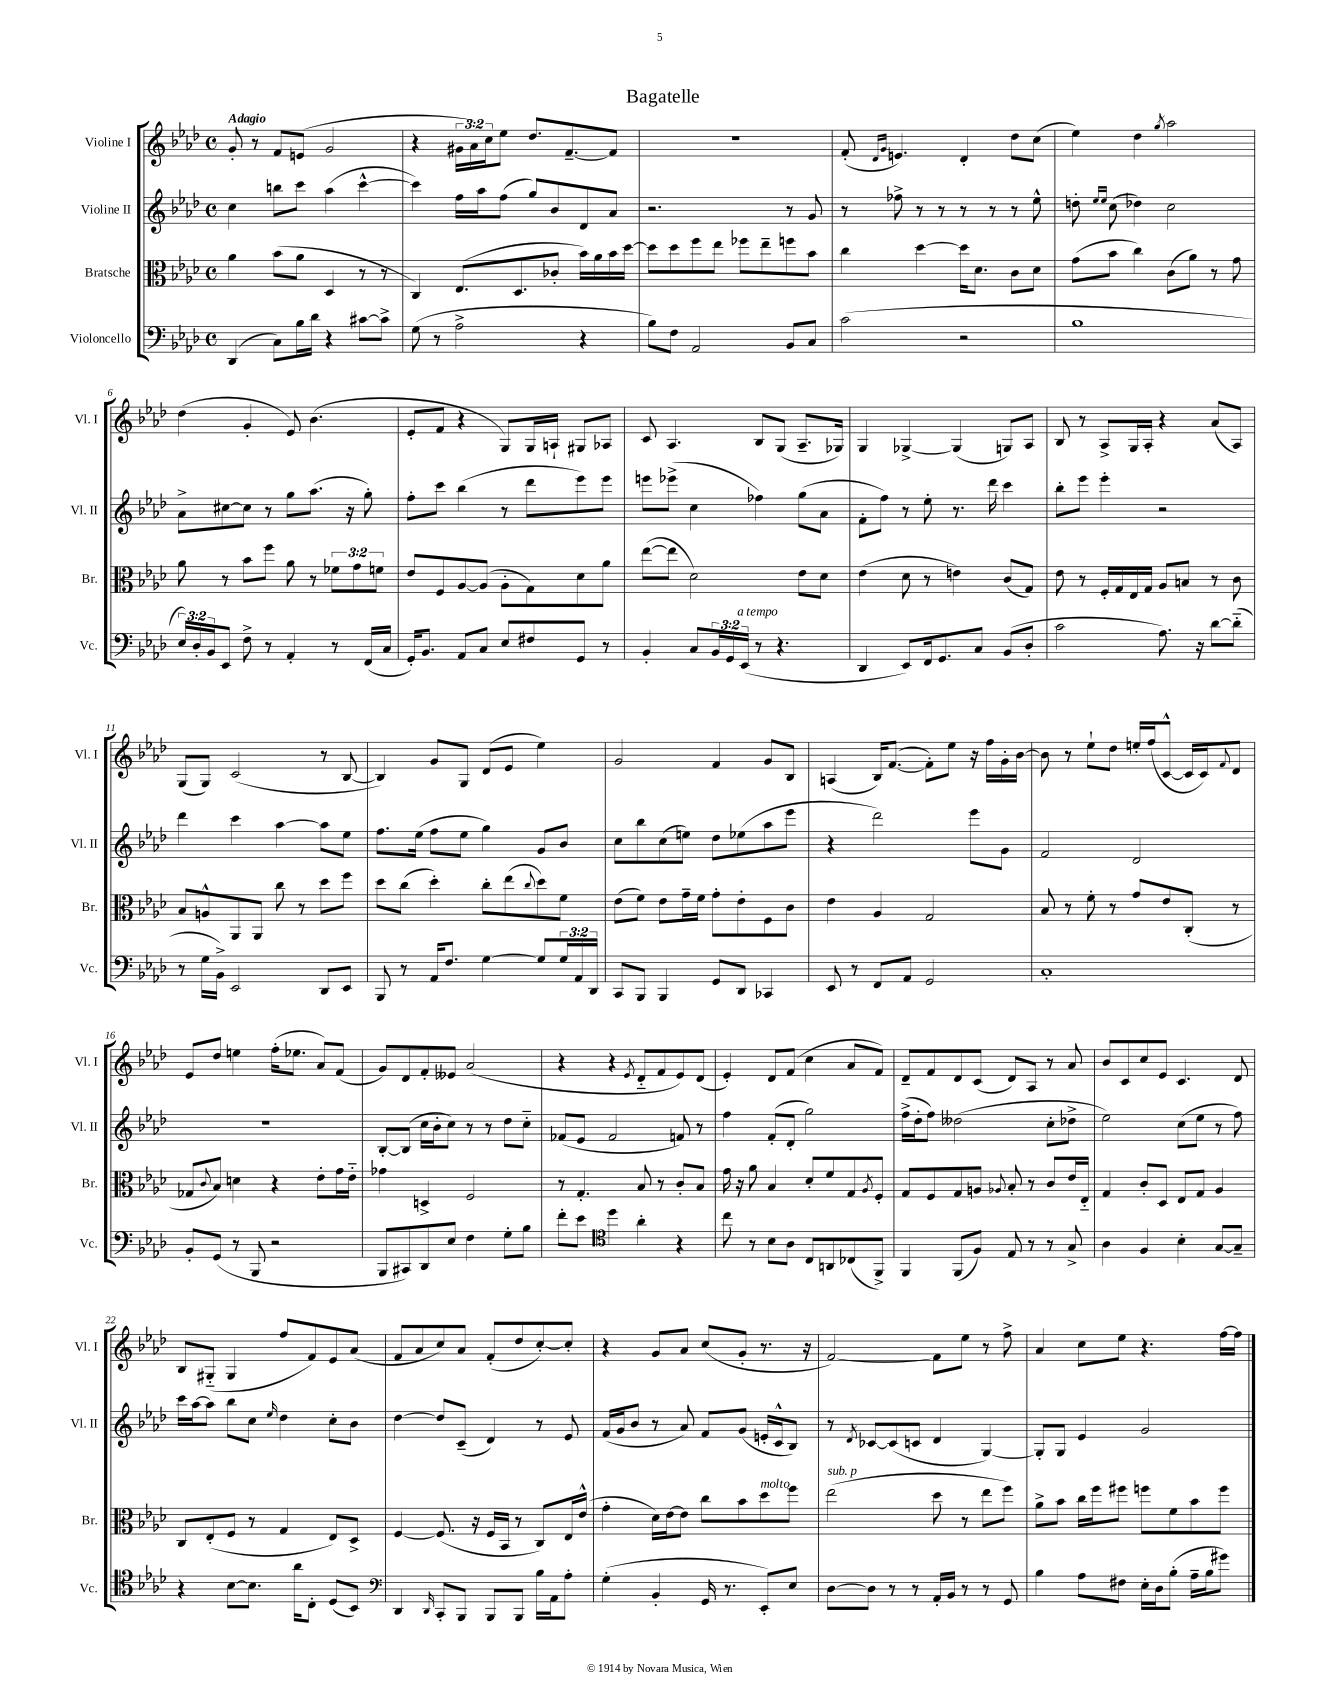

**kern	**kern	**kern	**kern
*staff4	*staff3	*staff2	*staff1
*clefF4	*clefC3	*clefG2	*clefG2
*k[b-e-a-d-]	*k[b-e-a-d-]	*k[b-e-a-d-]	*k[b-e-a-d-]
*M4/4	*M4/4	*M4/4	*M4/4
*met(c)	*met(c)	*met(c)	*met(c)
(4DD-/	4a-\	4cc\	8g'/
.	.	.	8r
8C\L)	(8b-\L	8bb\L	8f/L
16B-\L	8a-\J	8ccc\J	(8e/J
16d-\JJ	.	.	.
4r	4D-/	(4aa-\	2g/
[8c#\L	8r	[4ccc^^\	.
8c#^\]J	8r	.	.
=	=	=	=
(8G\	4C/)	4ccc\])	4r
8r	.	.	.
2A-^\	(8.E-/L	16ff\LL	24g#\LL
.	.	.	24a-\)
.	.	16aa-\J	.
.	.	.	24cc\J
.	.	(8ff\J	8ee-\J
.	8.D-/	.	.
.	.	8gg/L)	8.dd-/L
.	8c-'/J	8b-/	.
.	.	.	[8.f~/
4r	16b-\LL)	8d-/	.
.	16a-\	.	.
.	16b-\	8a-/J	8f/]J
.	[16dd-\JJ	.	.
=	=	=	=
8B-\L)	8dd-\]L	2.r	1r
8F\J	8dd-\	.	.
2AA-/	8ff\	.	.
.	8ee-\J	.	.
.	8ff-\L	.	.
.	8ee-~\	.	.
8BB-/L	8ff\	8r	.
8C/J	8b-\J	8g/	.
=	=	=	=
(2c\	4cc\	8r	(8f'/
.	.	.	16qqd-/LL
.	.	.	16qqg/JJ
.	.	8ff-^\	4.e/)
.	[4dd-\	8r	.
.	.	8r	.
2r	16dd-\]LK	8r	4d-'/
.	8.d-\J	.	.
.	.	8r	.
.	8c\L	8r	8dd-\L
.	8d-\J	8ee-^^\	(8cc\J
=	=	=	=
1B-	(8g\L	8dd'\	4ee-\)
.	.	16qqee-/LL	.
.	.	16qqee-/JJ	.
.	8b-\J	(8cc\	.
.	4cc\)	4dd-\)	4dd-\
.	.	.	8qgg/
.	(8c\L	2cc\	2aa-\
.	8a-\J)	.	.
.	8r	.	.
.	8g\	.	.
=	=	=	=
24E-/LL)	8a-\	8a-^\L	(4dd-\
24D-'/	.	.	.
24BB-/J	.	.	.
8EE-/J	8r	[8cc#\	.
8F^\	8b-\L	8cc#\]J	4g'/
8r	8ff\J	8r	.
4AA-'/	8a-\	8gg\L	8e-/)
.	8r	(8.aa-\J	(4.b-\
8r	12f-\L	.	.
.	.	16r	.
.	12g\	.	.
(16FF/LL	.	8gg'\)	.
.	12f\J	.	.
16C/JJ	.	.	.
=	=	=	=
16GG'/LK)	8e-/L	8ff'\L	8e-'/L
8.BB-/J	.	.	.
.	8F/	8ccc\J	8f/J
8AA-/L	[8A-/	(4bb-\	4r
8C/J	(8A-/]J	.	.
8E-/L	8A-'\L	8r	8G/L)
8F#/	8G\)	8ddd-\L	16G/L
.	.	.	16A`/JJ
8GG/J	8d-\	8eee-\)	8G#/L
8r	8a-\J	8eee-\J	8A-/J
=	=	=	=
4BB-'/	([8ee-\L	8eee\L	8c/
.	8ee-\]J	(8eee-^\J	4.A-/
8C/L	2d-\)	4cc\	.
24BB-/L	.	.	.
24GG/	.	.	.
(24EE-/JJ	.	.	.
8r	.	4ff-\)	8B-/L
4.r	.	.	(8G/J
.	8e-\L	(8gg\L	8.A-~/L
.	8d-\J	8a-\J	.
.	.	.	16G-/Jk)
=	=	=	=
4DD-/	(4e-\	8f'\L	4G/
.	.	8ff\J)	.
8EE-/L)	8d-\	8r	[4G-^/
16FF/k	8r	8ee-'\	.
8.GG/	.	.	.
.	4e\)	8.r	(4G-/]
8C/J	.	.	.
.	.	16ddd-\	.
(8BB-/L	(8c/L	4ccc\	8G/L)
8D-'/J	8G/J)	.	8A-/J
=	=	=	=
2c\	8e-\	8bb-'\L	8B-/
.	8r	8eee-\J	8r
.	16F'/LL	4eee-'\	8A-^/L
.	16G/	.	.
.	16E-/	.	16G/L
.	16G/JJ	.	16A-'/JJ
8.A-\)	8A-/L	2r	4r
.	8B/J	.	.
16r	.	.	.
[8d-\L	8r	.	(8a-/L
(8d-'~\]J	8c\	.	8A-/J)
=	=	=	=
8r	8B-/L	4ddd-\	(8G/L
16G\LL	8A^^/	.	8G/J)
16BB-^\JJ)	.	.	.
2EE-/	8AA-/	4ccc\	(2c/
.	8AA-/J	.	.
.	8cc\	[4aa-\	.
.	8r	.	.
8DD-/L	8dd-\L	8aa-\]L	8r
8EE-/J	8ff\J	8ee-\J	[8B-/
=	=	=	=
8BBB-/	8dd-\L	8.ff\L	4B-/])
8r	(8cc\J	.	.
.	.	(16ee-\Jk	.
16AA-/LK	4dd-'\)	8ff\L	8g/L
8.F/J	.	.	.
.	.	8ee-\J	8G/J
[4G\	8cc'\L	4gg\)	(8d-/L
.	(8ee-\	.	8e-/J
.	8qqcc/	.	.
8G/]L	8dd-\)	8g/L	4ee-\)
24G/L	8f\J	8b-/J	.
24AA-/	.	.	.
24DD-/JJ	.	.	.
=	=	=	=
8CC/L	(8e-\L	8cc\L	2g/
8BBB-/J	8f\J)	8bb-\	.
4BBB-/	8e-\L	(8cc\	.
.	16g~\L	8ee\J)	.
.	16f\JJ	.	.
8GG/L	8g'\L	8dd-\L	4f/
8DD-/J	8e-'\	(8ee-\	.
4CC-/	8F\	8aa-\	8g/L
.	8c\J	8eee-\J	8B-/J
=	=	=	=
8EE-/	4e-\	4r	(4A/
8r	.	.	.
8FF/L	4A-/	2ddd-\)	16B-/LK)
.	.	.	([8.f/J
8AA-/J	.	.	.
2GG/	2G/	.	8f'\]L)
.	.	.	8ee-\J
.	.	8eee-\L	16r
.	.	.	16ff\LL
.	.	8g\J	16g'\
.	.	.	[16b-\JJ
=	=	=	=
1C'	8B-/	2f/	8b-\]
.	8r	.	8r
.	8f'\	.	8ee-`\L
.	8r	.	8dd-\J
.	8g/L	2d-/	16ee'/LL
.	.	.	(16ff/J
.	8e-/	.	[8c^^/J
.	(8C'/J	.	16c/]LL
.	.	.	16c/J)
.	.	.	8qqf/
.	8r	.	8d-/J
=	=	=	=
8BB-'/L	8G-/L	1r	8e-/L
.	8qqc/	.	.
(8GG/J	8B-/J)	.	8dd-/J
8r	4d\	.	4ee\
8BBB-/	.	.	.
2r	4r	.	(16ff'\LK
.	.	.	8.ee-\J
.	8e-'\L	.	8a-/L)
.	16g\L	.	(8f/J
.	16e-'~\JJ	.	.
=	=	=	=
8BBB-/L	4g-\	[8B-'/L	8g/L)
8CC#/)	.	(8B-/]J	8d-/
8DD-/	4D^/	16cc\LL	8f'/
.	.	16b-'\J	.
8E-/J	.	8cc\J)	8e--/J
4F\	2F/	8r	(2a-/
.	.	8r	.
8G'\L	.	8dd-\L	.
8B-\J	.	8cc'~\J	.
=	=	=	=
8f'\L	8r	(8f-/L	4r
8e-\J	4.G'/	8e-/J	.
*clefC4	*	*	*
4dd-\	.	2f-/	4r
.	.	.	8qe-/
4a-'\	8B-/	.	8d-'~/L
.	8r	.	8f/
4r	8c'/L	8f/)	8e-/)
.	8B-/J	8r	(8d-/J
=	=	=	=
8cc\	16g\	4ff\	4e-'/)
.	16r	.	.
8r	8a-\	.	.
8B-\L	4B-/	(8f'/L	8d-/L
8A-\J	.	8d-'/J	(8f/J
8C/L	8d-'/L	2gg\)	4cc\
8AA/	8f/	.	.
(8C-/	8G/	.	8a-/L
.	8qA-/	.	.
8FF^/J)	8F'/J	.	8f/J)
=	=	=	=
4FF/	8G/L	(16ff^\LL	8d-~/L
.	.	16dd-'\J	.
.	8F/	8ff\J)	8f/
(8FF/L	8G/	(2dd--\	8d-/
8F/J)	8A/J	.	(8c/J
.	8qqA-/	.	.
8E-/	8B-'/	.	8d-/L)
8r	8r	.	8A-/J
8r	8c/L	8cc'\L	8r
8G^/	16e-/L	8dd-^\J	8a-/
.	16E-'~/JJ	.	.
=	=	=	=
4A-\	4G/	2ee-\)	8b-/L
.	.	.	8c/
4F/	8c'/L	.	8cc/
.	8D-/J	.	8e-/J
4B-'\	8E-/L	(8cc\L	4.c/
.	8G/J	8ee-\J	.
[8G/L	4A-/	8r	.
8G~/]J	.	8ff\)	8d-/
=	=	=	=
4r	8C/L	16ccc\LL	8B-/L
.	.	[16aa-\J	.
.	(8E-'/	8aa-\]J	(8G#'~/J
[8B-\L	8F/J	8bb-\L	4G#/
8.B-\]J	8r	8cc\J	.
.	.	16qqee-/	.
.	4G/	4dd-\	8ff/L
16a-\LK	.	.	.
8C'\J	.	.	8f/)
(8D-/L	8E-/L)	8cc'\L	8e-/
8BB-/J)	8D-^/J	8b-\J	(8a-/J
=	=	=	=
*clefF4	*	*	*
4DD-/	[4F/	[4dd-\	8f/L
.	.	.	8a-/
16qqDD-/	.	.	.
8CC'/L	(8.F/]	8dd-/]L	8cc/)
8BBB-/J	.	(8c~/J	8a-/J
.	16r	.	.
8BBB-/L	16F/LL	4d-/)	(8f'/L
.	16BB-/JJ	.	.
8BBB-/J	8r	.	8dd-/
16B-\LL	8C/L)	8r	[8cc'/)
16AA-\J	.	.	.
8A-'\J	16E-/L	8e-/	8cc'/]J
.	(16e-^^/JJ	.	.
=	=	=	=
(4G'\	4g'\	(16f/LL	4r
.	.	16g/J	.
.	.	8b-/J	.
4BB-'/	16d-\LL)	8r	8g/L
.	[16e-\J	.	.
.	8e-\]J	8a-/)	8a-/J
16GG/	8cc\L	8f/L	(8cc/L
8.r	.	.	.
.	8b-\	(8g/J	8g'/J
8EE-'/L)	8dd-\	16e'/LL	8.r
.	.	16c^^/J	.
8E-/J	8ff\J	8B-/J)	.
.	.	.	16r
=	=	=	=
[8D-\L	(2ee-\	8r	[2f/)
.	.	8qd-/	.
8D-\]J	.	[8c-/L	.
8r	.	(8c-/]	.
8r	.	8c/J	.
16AA-'/LL	8dd-\	4d-/	8f\]L
16BB-/JJ	.	.	.
8r	8r	.	8ee-\J
8r	8ee-\L	[4G/)	8r
8GG/	8ff\J)	.	8ff^\
=	=	=	=
4B-\	8a-^\L	8G'/]L	4a-/
.	8b-\J	8G/J	.
8A-\L	16cc\LL	4e-/	8cc\L
.	16ff\J	.	.
8F#\J	8ff#\J	.	8ee-\J
16E-'\LL	8ff\L	2g/	4.r
16D-\J	.	.	.
(8B-'\J	8f\	.	.
16A-~\LL	8b-\	.	.
16B-\J	.	.	.
8g#\J)	8ff\J	.	[16ff\LL
.	.	.	16ff\]JJ
==	==	==	==
*-	*-	*-	*-
